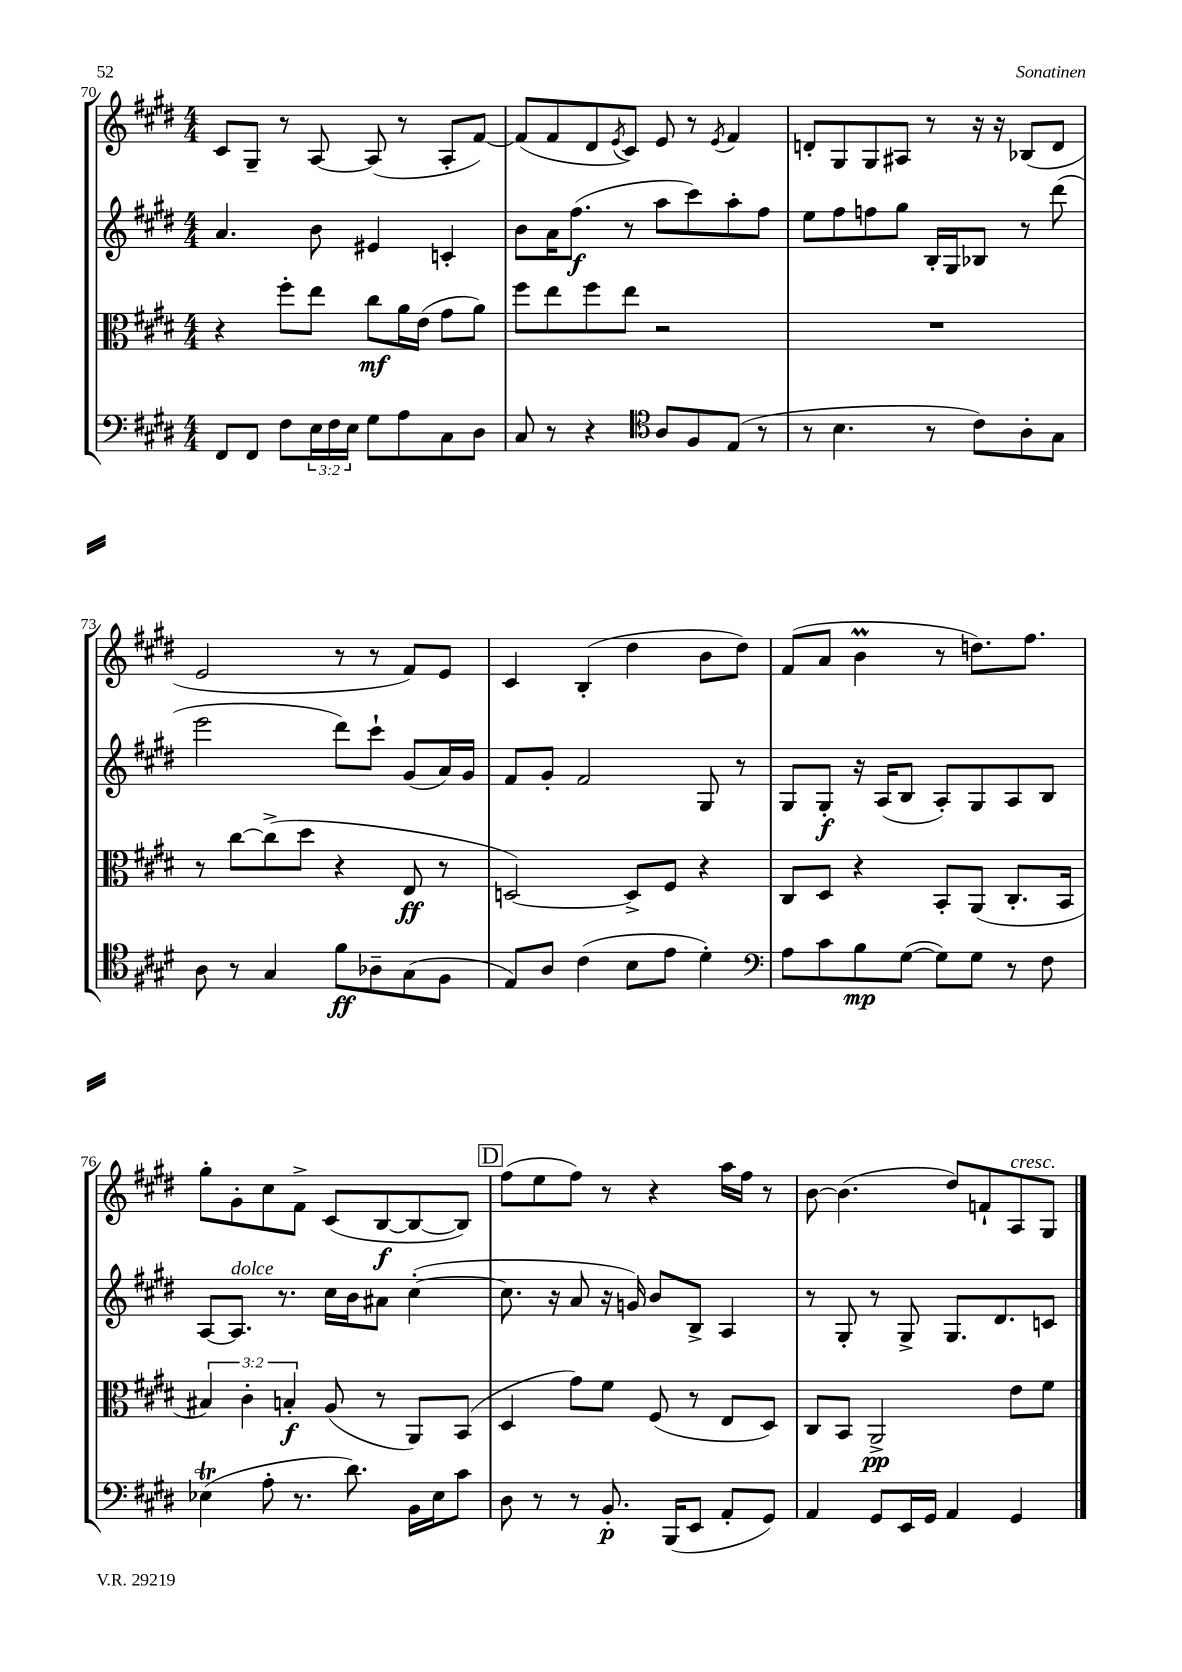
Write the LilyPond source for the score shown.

<<
\new StaffGroup <<
\new Staff = "s0" {
    \clef treble \key e \major \numericTimeSignature \time 4/4
    cis'8 gis8-- r8 a8~ a8( r8 a8-. fis'8~) |
    fis'8( fis'8 dis'8 \acciaccatura { e'8 } cis'8) e'8 r8 \acciaccatura { e'8 } fis'4 |
    d'8-. gis8 gis8 ais8 r8 r16 r16 bes8( d'8 |
    e'2 r8 r8 fis'8) e'8 |
    cis'4 b4-.( dis''4 b'8 dis''8) |
    fis'8( a'8 b'4\prall r8 d''8.) fis''8. |
    gis''8-. gis'8-. cis''8 fis'8-> cis'8( b8~\f b8~ b8) |
    \mark \markup { \box "D" } fis''8( e''8 fis''8) r8 r4 a''16 fis''16 r8 |
    b'8~ b'4.( dis''8) f'8-! a8^\markup { \italic "cresc." } gis8 \bar "|." |
}
\new Staff = "s1" {
    \clef treble \key e \major \numericTimeSignature \time 4/4
    a'4. b'8 eis'4 c'4-. |
    b'8 a'16 fis''8.\f( r8 a''8 cis'''8) a''8-. fis''8 |
    e''8 fis''8 f''8 gis''8 b16-. gis16 bes8 r8 dis'''8( |
    e'''2 dis'''8) cis'''8-! gis'8( a'16) gis'16 |
    fis'8 gis'8-. fis'2 gis8 r8 |
    gis8 gis8-.\f r16 a16( b8 a8-.) gis8 a8 b8 |
    a8~ a8.^\markup { \italic "dolce" } r8. cis''16 b'16 ais'8 cis''4~-.( |
    \mark \markup { \box "D" } cis''8. r16 a'8 r16 g'16) b'8 b8-> a4 |
    r8 gis8-. r8 gis8-> gis8. dis'8. c'8 \bar "|." |
}
\new Staff = "s2" {
    \clef alto \key e \major \numericTimeSignature \time 4/4 \override Staff.TupletNumber.text = #tuplet-number::calc-fraction-text
    r4 fis''8-. e''8 cis''8\mf a'16 e'16( gis'8 a'8) |
    fis''8 e''8 fis''8 e''8 r2 |
    R1 |
    r8 cis''8~ cis''8->( dis''8 r4 e8\ff r8 |
    d2~) d8-> fis8 r4 |
    cis8 dis8 r4 b,8-. a,8( cis8.-. b,16 |
    \tuplet 3/2 { bis4) cis'4-. b4-.\f } a8( r8 a,8) b,8( |
    \mark \markup { \box "D" } dis4 gis'8) fis'8 fis8( r8 e8 dis8) |
    cis8 b,8 a,2->\pp e'8 fis'8 \bar "|." |
}
\new Staff = "s3" {
    \clef bass \key e \major \numericTimeSignature \time 4/4 \override Staff.TupletNumber.text = #tuplet-number::calc-fraction-text
    fis,8 fis,8 fis8 \tuplet 3/2 { e16 fis16 e16 } gis8 a8 cis8 dis8 |
    cis8 r8 r4 \clef tenor a8 fis8 e8( r8 |
    r8 b4. r8 cis'8) a8-. gis8 |
    a8 r8 gis4 fis'8\ff aes8-- gis8( fis8 |
    e8) a8 cis'4( b8 e'8 dis'4-.) |
    \clef bass a8 cis'8 b8\mp gis8~( gis8) gis8 r8 fis8 |
    ees4\trill( a8-. r8. dis'8.) b,16 ees16 cis'8 |
    \mark \markup { \box "D" } dis8 r8 r8 b,8.-.\p b,,16( e,8 a,8-. gis,8) |
    a,4 gis,8 e,16 gis,16 a,4 gis,4 \bar "|." |
}
>>
>>
\layout { \context { \Score currentBarNumber = #70 } }
